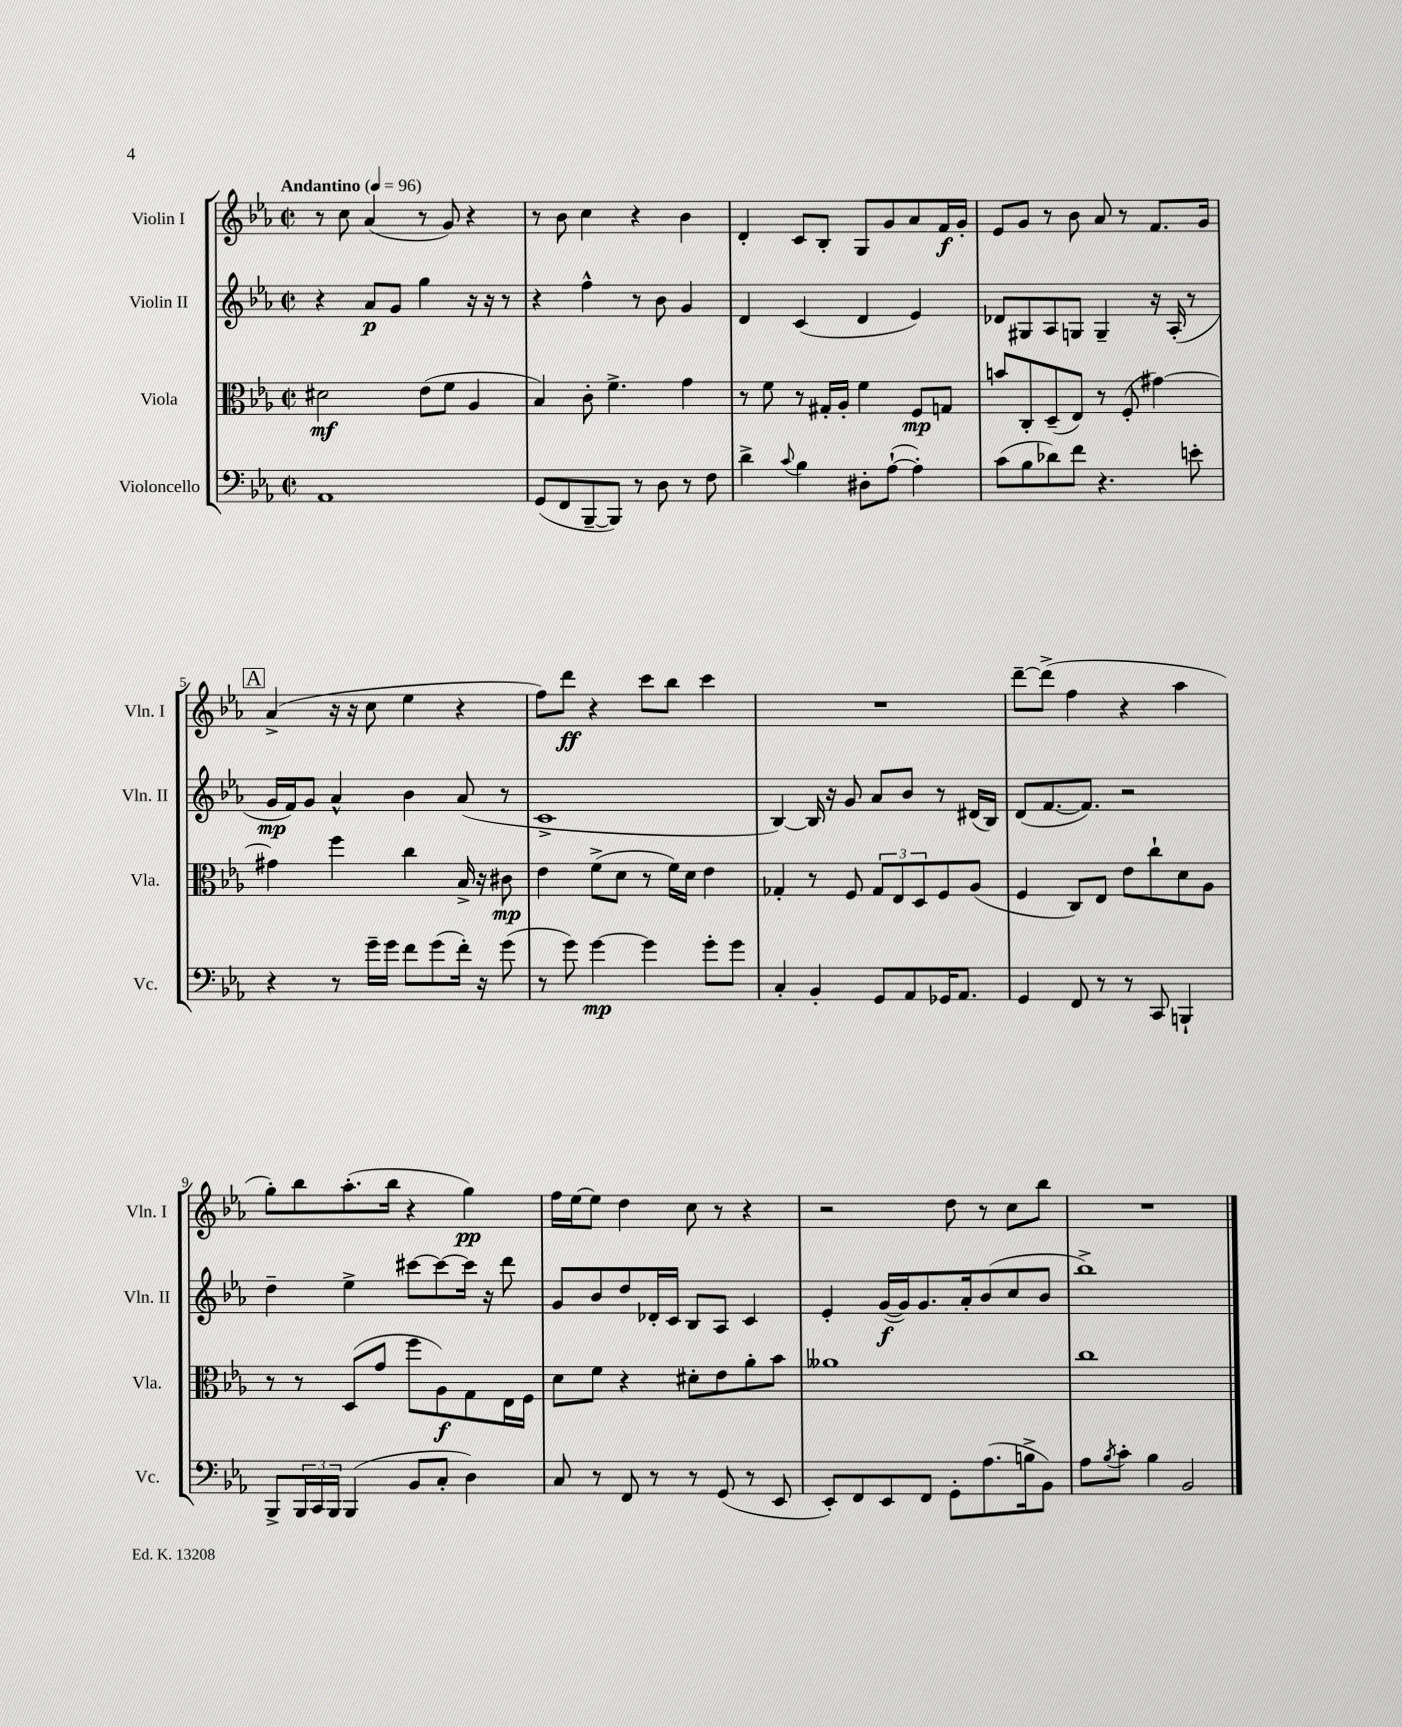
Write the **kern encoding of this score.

**kern	**kern	**kern	**kern
*staff4	*staff3	*staff2	*staff1
*clefF4	*clefC3	*clefG2	*clefG2
*k[b-e-a-]	*k[b-e-a-]	*k[b-e-a-]	*k[b-e-a-]
*M2/2	*M2/2	*M2/2	*M2/2
*met(c|)	*met(c|)	*met(c|)	*met(c|)
*MM96	*MM96	*MM96	*MM96
1AA-	2d#	4r	8r
.	.	.	8cc
.	.	8a-	(4a-
.	.	8g	.
.	(8e-	4gg	8r
.	8f	.	8g)
.	4A-	16r	4r
.	.	16r	.
.	.	8r	.
=	=	=	=
(8GG	4B-)	4r	8r
8FF	.	.	8b-
[8BBB-~	8c'	4ff^^	4cc
8BBB-])	4.f^	.	.
8r	.	8r	4r
8D	.	8b-	.
8r	4g	4g	4b-
8F	.	.	.
=	=	=	=
4d^	8r	4d	4d'
.	8f	.	.
8qqc	.	.	.
4B-	8r	(4c	8c
.	16G#'	.	8B-'
.	16A-'	.	.
8D#'	4f	4d	8G
([8A-`	.	.	8g
4A-'])	8F	4e-)	8a-
.	8G	.	16f
.	.	.	16g'
=	=	=	=
(8c	8b	8d-	8e-
8B-	8C'	8G#	8g
8d-)	(8D~	8A-	8r
8f	8E-)	8G	8b-
4.r	8r	4G~	8a-
.	(8F'	.	8r
.	[4g#)	16r	8.f
.	.	(16A-'	.
8e'	.	8r	.
.	.	.	16g
=	=	=	=
4r	4g#]	16g	(4a-^
.	.	16f)	.
.	.	8g	.
8r	4ff	4a-^^	16r
.	.	.	16r
16g~	.	.	8cc
16g	.	.	.
8f	4cc	4b-	4ee-
(8g	.	.	.
16f')	16B-^	(8a-	4r
16r	16r	.	.
(8g	8c#	8r	.
=	=	=	=
8r	4e-	1c^	8ff)
8g)	.	.	8ddd
[4g	(8f^	.	4r
.	8d	.	.
4g]	8r	.	8ccc
.	16f)	.	8bb-
.	16d	.	.
8g'	4e-	.	4ccc
8g	.	.	.
=	=	=	=
4C'	4G-'	[4B-)	1r
4BB-'	8r	16B-]	.
.	.	16r	.
.	8F	8g	.
8GG	12G-	8a-	.
.	12E-	.	.
8AA-	.	8b-	.
.	12D	.	.
16GG-	8F	8r	.
8.AA-	.	.	.
.	(8A-	(16d#	.
.	.	16B-)	.
=	=	=	=
4GG	4F	(8d	[8ddd~
.	.	[8.f	(8ddd^]
8FF	8C)	.	4ff
.	.	8.f])	.
8r	8E-	.	.
8r	8e-	2r	4r
8CC	8cc`	.	.
4BBB`	8d	.	4aa-
.	8A-	.	.
=	=	=	=
8BBB-^	8r	4dd~	8gg')
24BBB-	8r	.	8bb-
24CC	.	.	.
24BBB-	.	.	.
(4BBB-	(8D	4ee-^	(8.aa-'
.	8g	.	.
.	.	.	16bb-
8BB-	8ff	[8ccc#	4r
8C'	8A-)	8ccc#_	.
4D)	8G	16ccc#]	4gg)
.	.	16r	.
.	16E-	8ddd	.
.	16F	.	.
=	=	=	=
8C	8d	8g	16ff
.	.	.	[16ee-
8r	8f	8b-	8ee-]
8FF	4r	8dd	4dd
8r	.	16d-'	.
.	.	16c	.
8r	8d#'	8B-	8cc
(8GG	8e-	8A-	8r
8r	8a-'	4c	4r
8EE-	8b-	.	.
=	=	=	=
8EE-')	1a--	4e-'	2r
8FF	.	.	.
8EE-	.	([16g	.
.	.	16g])	.
8FF	.	8.g	.
8GG'	.	.	8dd
.	.	16a-'	.
(8.A-	.	(8b-	8r
.	.	8cc	8cc
16B^	.	.	.
8BB-)	.	8b-	8bb-
=	=	=	=
8A-	1cc	1bb-^)	1r
8qB-	.	.	.
8c'	.	.	.
4B-	.	.	.
2BB-	.	.	.
==	==	==	==
*-	*-	*-	*-
